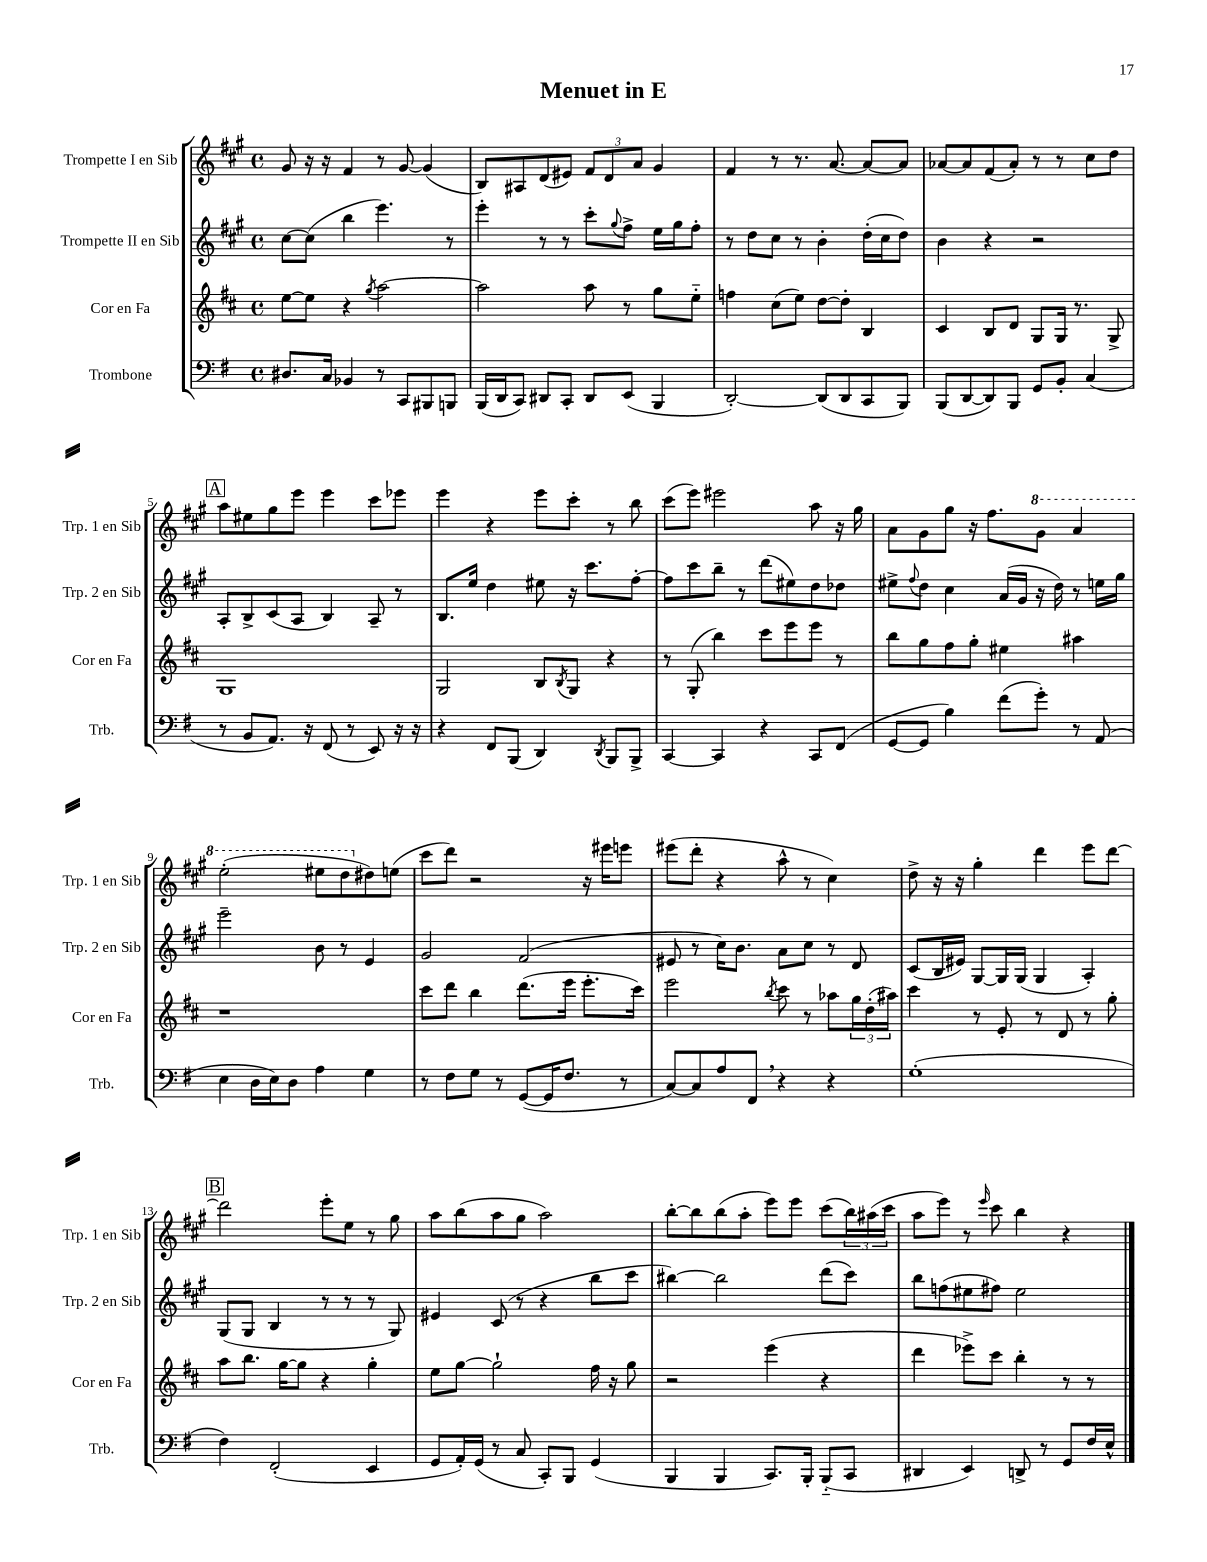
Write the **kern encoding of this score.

**kern	**kern	**kern	**kern
*staff4	*staff3	*staff2	*staff1
*clefF4	*clefG2	*clefG2	*clefG2
*k[f#]	*k[f#c#]	*k[f#c#g#]	*k[f#c#g#]
*M4/4	*M4/4	*M4/4	*M4/4
*met(c)	*met(c)	*met(c)	*met(c)
8.D#	[8ee	[8cc#	8g#
.	8ee]	(8cc#]	16r
16C	.	.	16r
4BB-	4r	4bb	4f#
.	8qgg	.	.
8r	[2aa	4.eee)	8r
8CC	.	.	[8g#
8BBB#	.	.	(4g#]
8BBB	.	8r	.
=	=	=	=
(16BBB	2aa]	4eee'	8B)
16DD	.	.	.
8CC)	.	.	8A#
8DD#	.	8r	(8d
8CC'	.	8r	8e#)
8DD#	8aa	8ccc#'	12f#
.	.	.	12d
.	.	8qqgg#	.
(8EE	8r	8ff#^	.
.	.	.	12a
4BBB	8gg	16ee	4g#
.	.	16gg#	.
.	8ee'~	8ff#'	.
=	=	=	=
[2DD')	4ff	8r	4f#
.	.	8dd	.
.	(8cc#	8cc#	8r
.	8ee)	8r	8.r
(8DD]	[8dd	4b'	.
.	.	.	[8.a
8DD	8dd']	.	.
8CC	4B	(16dd'	8a_
.	.	16cc#	.
8BBB)	.	8dd)	8a]
=	=	=	=
(8BBB	4c#	4b	[8a-
[8DD	.	.	8a-]
8DD])	8B	4r	(8f#
8BBB	8d	.	8a-')
8GG	8G	2r	8r
8BB'	16G	.	8r
.	8.r	.	.
(4C	.	.	8cc#
.	8G^	.	8dd
=	=	=	=
8r	1G	8A'	8aa
8BB	.	8B^	8ee#
8.AA)	.	(8c#	8gg#
.	.	8A	8eee
16r	.	.	.
(8FF#	.	4B)	4eee
8r	.	.	.
8EE)	.	8A~	8ccc#
16r	.	8r	8eee-
16r	.	.	.
=	=	=	=
4r	2G	8.B	4eee
.	.	16ee	.
8FF#	.	4dd	4r
(8BBB	.	.	.
4DD)	8B	8ee#	8eee
.	8qB	.	.
.	8G	16r	8ccc#'
.	.	8.ccc#	.
8qDD	.	.	.
8BBB	4r	.	8r
8BBB^	.	[8ff#'	8bb
=	=	=	=
[4CC	8r	8ff#]	(8ccc#
.	(8G'	8ccc#	8eee)
4CC]	4bb)	8bb~	2eee#
.	.	8r	.
4r	8ccc#	(8ddd	.
.	8eee	8ee#)	.
8CC	8eee	8dd	8aa
(8FF#	8r	8dd-	16r
.	.	.	16gg#
=	=	=	=
[8GG	8bb	8ee#^	8a
.	.	8qqff#	.
8GG]	8gg	8dd	8g#
4B)	8ff#	4cc#	8gg#
.	8gg'	.	16r
.	.	.	8.ff#
(8f#	4ee#	(16a	.
.	.	16g#	.
8g')	.	16r	8gg#
.	.	16dd)	.
8r	4aa#	8r	4aa
(8AA	.	16ee	.
.	.	16gg#	.
=	=	=	=
4E	1r	2eee~	(2eee'
16D	.	.	.
16E)	.	.	.
8D	.	.	.
4A	.	8b	8eee#
.	.	8r	8ddd
4G	.	4e	8dd#)
.	.	.	(8ee
=	=	=	=
8r	8ccc#	2g#	8ccc#
8F#	8ddd	.	8ddd)
8G	4bb	.	2r
8r	.	.	.
([8GG	(8.ddd	(2f#	.
16GG]	.	.	.
8.F#	16eee	.	.
.	8.eee'	.	16r
.	.	.	16eee#
8r	.	.	8eee
.	16ccc#)	.	.
=	=	=	=
[8C)	2eee	8e#	(8eee#
8C]	.	8r	8ddd'
8A	.	16cc#)	4r
.	.	8.b	.
8FF#	.	.	.
.	8qbb	.	.
4r	8ccc#	8a	8aa^^
.	8r	8cc#	8r
4r	8aa-	8r	4cc#)
.	24gg	8d	.
.	(24dd'	.	.
.	24aa#)	.	.
=	=	=	=
(1G'	4ccc#	(8c#	8dd^
.	.	16B	16r
.	.	16e#)	16r
.	8r	[8G#	4gg#'
.	8e'	16G#]	.
.	.	(16G#	.
.	8r	4G#	4ddd
.	8d	.	.
.	8r	4A')	8eee
.	8gg'	.	[8ddd
=	=	=	=
4F#)	8aa	(8G#	2ddd]
.	8.bb	8G#	.
(2FF#'	.	4B	.
.	[16gg	.	.
.	8gg]	.	.
.	4r	8r	8eee'
.	.	8r	8ee
4EE	4gg'	8r	8r
.	.	8G#)	8gg#
=	=	=	=
8GG	8ee	4e#	8aa
16AA')	[8gg	.	(8bb
(16GG	.	.	.
8r	2gg`]	(8c#	8aa
8C	.	8r	8gg#
8CC')	.	4r	2aa)
8BBB	.	.	.
(4GG	16ff#	8bb	.
.	16r	.	.
.	8gg	8ccc#	.
=	=	=	=
4BBB	2r	[4bb#)	[8bb'
.	.	.	8bb]
4BBB	.	2bb#]	(8bb
.	.	.	8aa'
8.CC)	(4eee	.	8eee)
.	.	.	8eee
16BBB'	.	.	.
(8BBB'~	4r	(8ddd	(8ccc#
8CC	.	8ccc#)	24bb)
.	.	.	(24aa#
.	.	.	24ccc#
=	=	=	=
4DD#	4ddd	8bb	8aa
.	.	(8ff	8eee)
4EE)	8eee-^)	8ee#	8r
.	.	.	16qqeee
.	8ccc#	8ff#)	8ccc#
8DD^	4bb'	2ee#	4bb
8r	.	.	.
8GG	8r	.	4r
16F#	8r	.	.
16E^^	.	.	.
==	==	==	==
*-	*-	*-	*-
